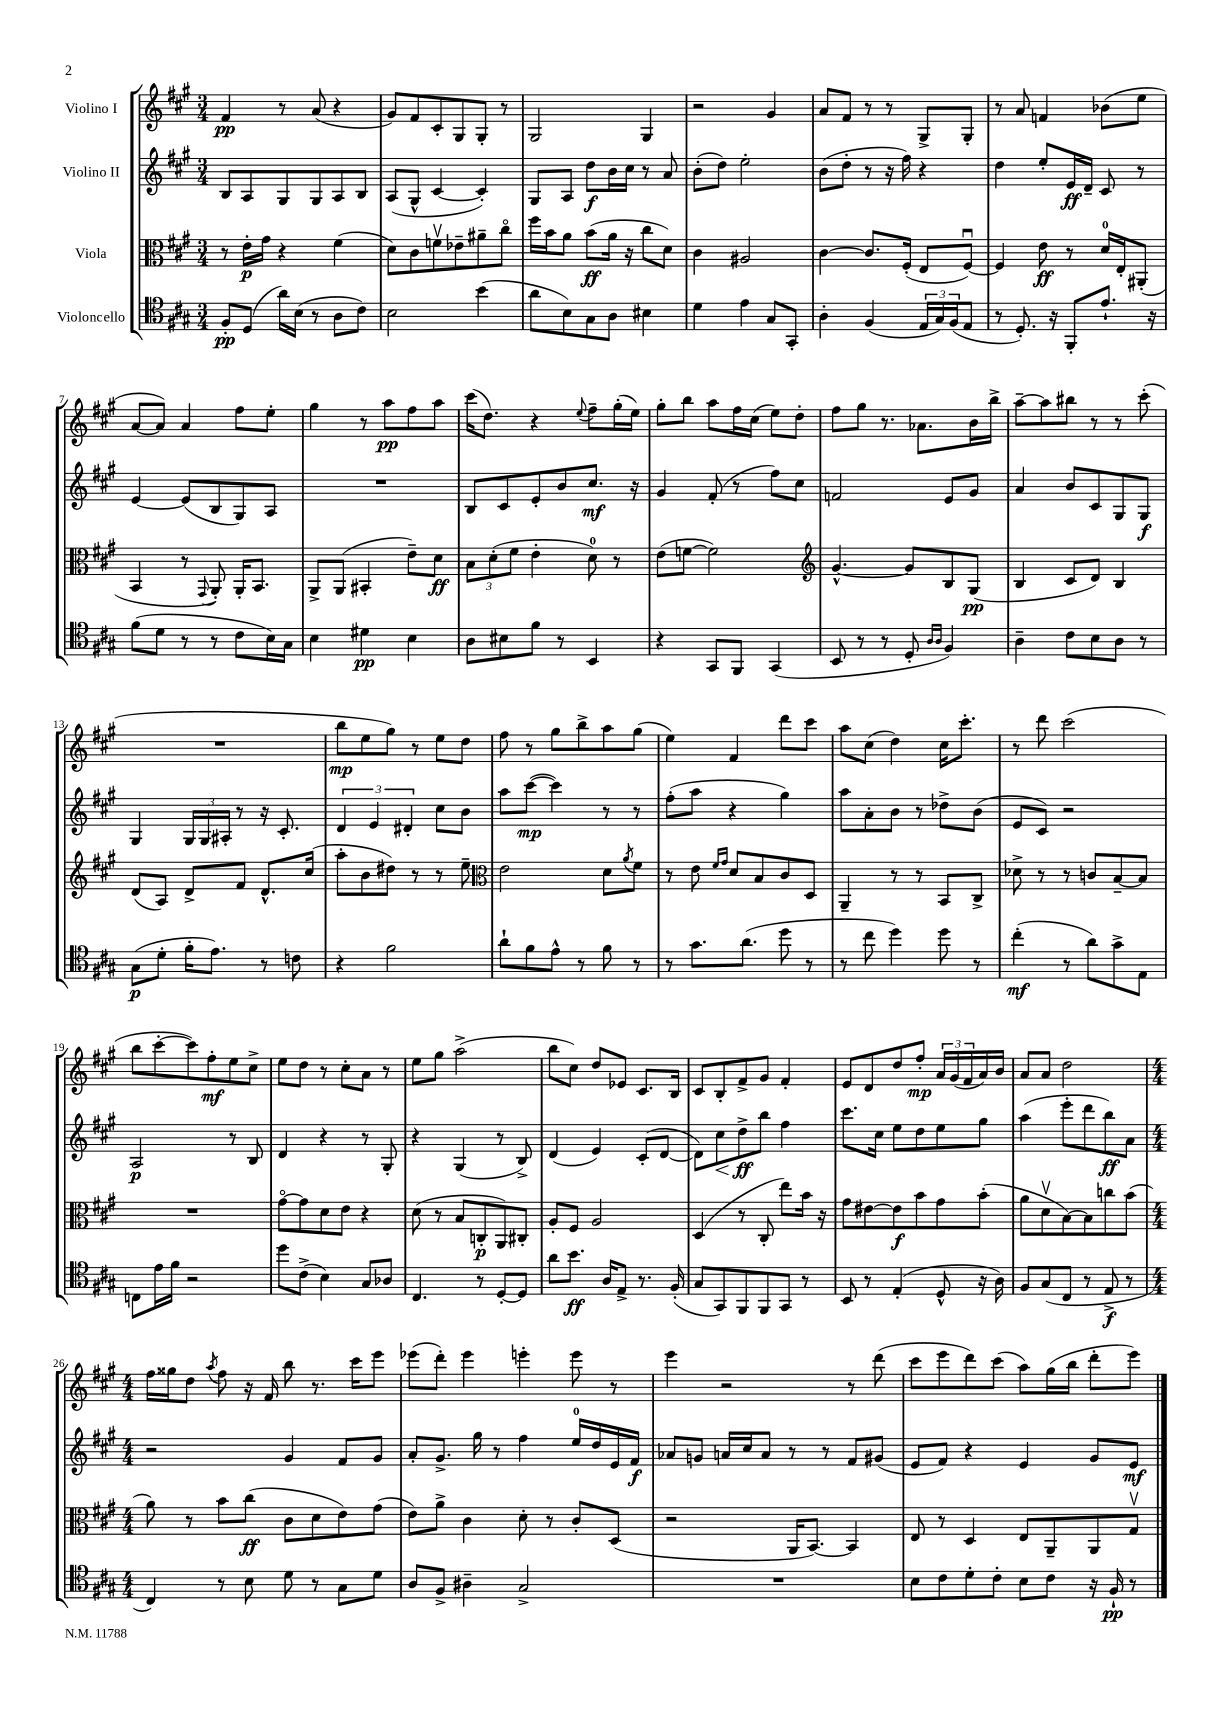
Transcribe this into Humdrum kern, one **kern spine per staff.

**kern	**dynam	**kern	**dynam	**kern	**dynam	**kern	**dynam
*part4	*part4	*part3	*part3	*part2	*part2	*part1	*part1
*staff4	*staff4	*staff3	*staff3	*staff2	*staff2	*staff1	*staff1
*I"Violoncello	*	*I"Viola	*	*I"Violino II	*	*I"Violino I	*
*clefC4	*	*clefC3	*	*clefG2	*	*clefG2	*
*k[f#c#g#]	*	*k[f#c#g#]	*	*k[f#c#g#]	*	*k[f#c#g#]	*
*M3/4	*	*M3/4	*	*M3/4	*	*M3/4	*
=1	=1	=1	=1	=1	=1	=1	=1
8F#'/L	pp	8r	.	8B/L	.	4f#/	pp
(8D/J	.	16e'\LL	p	8A/	.	.	.
.	.	16g#\JJ	.	.	.	.	.
16a\LL)	.	4r	.	8G#/	.	8r	.
(16B\JJ	.	.	.	.	.	.	.
8r	.	.	.	8G#/	.	(8a/	.
8A\L	.	(4f#\	.	8A/	.	4r	.
8c#\J)	.	.	.	8B/J	.	.	.
=2	=2	=2	=2	=2	=2	=2	=2
2B\	.	8d\L)	.	(8A/L	.	8g#/L)	.
.	.	8c#\	.	8G#^^/J	.	8f#/	.
.	.	8fnv\	.	[4c#/	.	8c#'/	.
.	.	8e-X~\	.	.	.	8G#/	.
(4b\	.	8a#X~\	.	4c#'/])	.	8G#'/J	.
.	.	8cc#\J	.	.	.	8r	.
=3	=3	=3	=3	=3	=3	=3	=3
8a\L	.	16ff#\LL	.	8G#/L	.	2G#/	.
.	.	16b\J	.	.	.	.	.
8B\)	.	8a\J	.	8A/J	.	.	.
8G#\	.	(8b\L	ff	8dd\L	f	.	.
8A\J	.	16a\Jk	.	16b\L	.	.	.
.	.	16r	.	16cc#\JJ	.	.	.
4B#X\	.	8cc#\L	.	8r	.	4G#/	.
.	.	8d\J)	.	8a/	.	.	.
=4	=4	=4	=4	=4	=4	=4	=4
4d\	.	4c#\	.	(8b'\L	.	2r	.
.	.	.	.	8dd\J)	.	.	.
4e\	.	2A#X/	.	2ee'\	.	.	.
8G#/L	.	.	.	.	.	4g#/	.
8GG#'/J	.	.	.	.	.	.	.
=5	=5	=5	=5	=5	=5	=5	=5
4A'\	.	[4c#\	.	(8b\L	.	8a/L	.
.	.	.	.	8dd'\J	.	8f#/J	.
(4F#/	.	8.c#/L]	.	8r	.	8r	.
.	.	.	.	16r	.	8r	.
.	.	(16F#'/Jk	.	16ff#\)	.	.	.
24E/LL	.	8E/L	.	4r	.	8G#^/L	.
24G#/)	.	.	.	.	.	.	.
(24F#/J	.	.	.	.	.	.	.
8E/J	.	[8F#u/J)	.	.	.	8G#'/J	.
=6	=6	=6	=6	=6	=6	=6	=6
8r	.	4F#/]	.	4dd\	.	8r	.
8.D'/)	.	.	.	.	.	8a/	.
.	.	8e\	ff	8ee'/L	.	4fn/	.
16r	.	.	.	.	.	.	.
8FF#'/L	.	8r	.	16e/L	ff	.	.
.	.	.	.	16d~/JJ	.	.	.
8.e`/J	.	16d/LL	.	8c#/	.	(8b-X\L	.
.	.	16E'/J	.	.	.	.	.
.	.	(8AA#X'/J	.	8r	.	8ee\J	.
16r	.	.	.	.	.	.	.
!!LO:LB:g=z
=7	=7	=7	=7	=7	=7	=7	=7
(8f#\L	.	4BB/	.	[4e/	.	[8a/L	.
8d\J	.	.	.	.	.	8a/J])	.
8r	.	8r	.	(8e/L]	.	4a/	.
.	.	8qqGG#/	.	.	.	.	.
8r	.	8AA'/)	.	8B/	.	.	.
8c#\L	.	16AA'/KL	.	8G#/)	.	8ff#\L	.
.	.	8.BB/J	.	.	.	.	.
16B\L)	.	.	.	8A/J	.	8ee'\J	.
16G#\JJ	.	.	.	.	.	.	.
=8	=8	=8	=8	=8	=8	=8	=8
4B\	.	8AA^/L	.	2.r	.	4gg#\	.
.	.	(8AA/J	.	.	.	.	.
4d#X\	pp	4BB#X'/	.	.	.	8r	.
.	.	.	.	.	.	8aa\L	pp
4B\	.	8e~\L)	.	.	.	8ff#\	.
.	.	8d\J	ff	.	.	8aa\J	.
=9	=9	=9	=9	=9	=9	=9	=9
8A\L	.	12B\L	.	8B/L	.	(16ccc#\KL	.
.	.	.	.	.	.	8.dd\J)	.
.	.	(12d'\	.	.	.	.	.
8B#X\	.	.	.	8c#/	.	.	.
.	.	12f#\J	.	.	.	.	.
8f#\J	.	4e'\	.	8e'/	.	4r	.
8r	.	.	.	8b/	.	.	.
.	.	.	.	.	.	8qqee/	.
4BB/	.	8d\)	.	8.cc#/J	mf	8ff#~\L	.
.	.	8r	.	.	.	(16gg#'\L	.
.	.	.	.	16r	.	16ee\JJ)	.
=10	=10	=10	=10	=10	=10	=10	=10
4r	.	(8e\L	.	4g#/	.	8gg#'\L	.
.	.	[8fn\J	.	.	.	8bb\J	.
8GG#/L	.	2f\])	.	(8f#'/	.	8aa\L	.
8FF#/J	.	.	.	8r	.	16ff#\L	.
.	.	.	.	.	.	(16cc#\JJ	.
(4GG#/	.	.	.	8ff#\L)	.	8ee\L)	.
.	.	.	.	8cc#\J	.	8dd'\J	.
=11	=11	=11	=11	=11	=11	=11	=11
*	*	*clefG2	*	*	*	*	*
8BB/	.	[4.g#^^/	.	2fn/	.	8ff#\L	.
8r	.	.	.	.	.	8gg#\J	.
8r	.	.	.	.	.	8.r	.
8D'/	.	8g#/L]	.	.	.	.	.
.	.	.	.	.	.	8.a-X\L	.
16qqA/LL	.	.	.	.	.	.	.
16qqA/JJ	.	.	.	.	.	.	.
4F#/)	.	8B/	.	8e/L	.	.	.
.	.	(8G#/J	pp	8g#/J	.	16b\L	.
.	.	.	.	.	.	16bb^\JJ	.
=12	=12	=12	=12	=12	=12	=12	=12
4A~\	.	4B/	.	4a/	.	[8aa~\L	.
.	.	.	.	.	.	8aa\]	.
8c#\L	.	8c#/L	.	8b/L	.	8bb#X\J	.
8B\	.	8d/J)	.	8c#/	.	8r	.
8A\J	.	4B/	.	8G#/	.	8r	.
8r	.	.	.	8G#/J	f	(8ccc#'\	.
!!LO:LB:g=z
=13	=13	=13	=13	=13	=13	=13	=13
(8G#\L	p	(8d/L	.	4G#/	.	2.r	.
8d'\J	.	8A/J)	.	.	.	.	.
16f#'\KL	.	8d^/L	.	24G#/LL	.	.	.
.	.	.	.	24G#/	.	.	.
8.e\J)	.	.	.	.	.	.	.
.	.	.	.	24A#X'/JJ	.	.	.
.	.	8f#/J	.	8r	.	.	.
8r	.	8.d^^/L	.	16r	.	.	.
.	.	.	.	8.c#'/	.	.	.
8cn\	.	.	.	.	.	.	.
.	.	(16cc#/Jk	.	.	.	.	.
=14	=14	=14	=14	=14	=14	=14	=14
4r	.	8aa'\L	.	6d/	.	8bb\L	mp
.	.	8b\	.	.	.	8ee\	.
.	.	.	.	6e/	.	.	.
2f#\	.	8dd#X\J)	.	.	.	8gg#\J)	.
.	.	.	.	6d#X'/	.	.	.
.	.	8r	.	.	.	8r	.
.	.	8r	.	8cc#\L	.	8ee\L	.
.	.	8ee~\	.	8b\J	.	8dd\J	.
=15	=15	=15	=15	=15	=15	=15	=15
*	*	*clefC3	*	*	*	*	*
8a`\L	.	2e\	.	8aa\L	.	8ff#\	.
8f#\	.	.	.	([8ccc#\J	mp	8r	.
8e^^\J	.	.	.	4ccc#\])	.	8gg#\L	.
8r	.	.	.	.	.	8bb^\	.
8f#\	.	8d\L	.	8r	.	8aa\	.
.	.	8qa/	.	.	.	.	.
8r	.	8f#\J	.	8r	.	(8gg#\J	.
=16	=16	=16	=16	=16	=16	=16	=16
8r	.	8r	.	(8ff#'\L	.	4ee\)	.
8.g#\L	.	8e\	.	8aa\J	.	.	.
.	.	16qqf#/LL	.	.	.	.	.
.	.	16qqg#/JJ	.	.	.	.	.
.	.	8d/L	.	4r	.	4f#/	.
(8.a\J	.	.	.	.	.	.	.
.	.	8B/	.	.	.	.	.
8dd\	.	8c#/	.	4gg#\)	.	8ddd\L	.
8r	.	8D/J	.	.	.	8ccc#\J	.
=17	=17	=17	=17	=17	=17	=17	=17
8r	.	4AA~/	.	8aa\L	.	8aa\L	.
8cc#\	.	.	.	8a'\	.	(8cc#\J	.
4dd\)	.	8r	.	8b\J	.	4dd\)	.
.	.	8r	.	8r	.	.	.
8dd\	.	8BB/L	.	8dd-X^\L	.	16cc#\KL	.
.	.	.	.	.	.	8.ccc#'\J	.
8r	.	8C#^/J	.	(8b\J	.	.	.
=18	=18	=18	=18	=18	=18	=18	=18
(4cc#'\	mf	8d-X^\	.	8e/L	.	8r	.
.	.	8r	.	8c#/J)	.	8ddd\	.
8r	.	8r	.	2r	.	(2ccc#\	.
8a\L)	.	8cn/L	.	.	.	.	.
8g#^\	.	[8B~/	.	.	.	.	.
8E\J	.	8B/J]	.	.	.	.	.
!!LO:LB:g=z
=19	=19	=19	=19	=19	=19	=19	=19
8Cn\L	.	2.r	.	2A/	p	8bb\L	.
16e\L	.	.	.	.	.	[8ccc#'\	.
16f#\JJ	.	.	.	.	.	.	.
2r	.	.	.	.	.	8ccc#\])	.
.	.	.	.	.	.	8ff#'\	mf
.	.	.	.	8r	.	8ee\	.
.	.	.	.	8B/	.	8cc#^\J	.
=20	=20	=20	=20	=20	=20	=20	=20
8dd\L	.	[8g#\L	.	4d/	.	8ee\L	.
(8c#^\J	.	8g#\]	.	.	.	8dd\J	.
4B\)	.	8d\	.	4r	.	8r	.
.	.	8e\J	.	.	.	8cc#'\L	.
8G#/L	.	4r	.	8r	.	8a\J	.
8A-X/J	.	.	.	8G#'/	.	8r	.
=21	=21	=21	=21	=21	=21	=21	=21
4.C#/	.	(8d\	.	4r	.	8ee\L	.
.	.	8r	.	.	.	8gg#\J	.
.	.	8B/L	.	(4G#/	.	(2aa^\	.
8r	.	8Cn'/	p	.	.	.	.
[8D'/L	.	8AA/)	.	8r	.	.	.
8D/J]	.	8C#X'/J	.	8B^/)	.	.	.
=22	=22	=22	=22	=22	=22	=22	=22
8a\L	.	8A'/L	.	(4d/	.	8bb\L	.
8.b\J	ff	8F#/J	.	.	.	8cc#\J)	.
.	.	2A/	.	4e/)	.	8dd/L	.
16A/KL	.	.	.	.	.	.	.
8E^/J	.	.	.	.	.	8e-X/J	.
8.r	.	.	.	(8c#'/L	.	8.c#/L	.
.	.	.	.	[8d/J	.	.	.
(16F#'/	.	.	.	.	.	16B/Jk	.
=23	=23	=23	=23	=23	=23	=23	=23
8G#/L	.	(4D/	.	8d\L])	.	8c#/L	.
!	!	!	!	!	!LO:HP:b	!	!
8GG#/)	.	.	.	8cc#\	<	8B'/	.
8FF#/	.	8r	.	8dd^\	ff	8f#^/	.
8FF#/	.	8C#'/	.	8bb\J	[	8g#/J	.
8GG#/J	.	8ee\L)	.	4ff#\	.	4f#'/	.
8r	.	16b\Jk	.	.	.	.	.
.	.	16r	.	.	.	.	.
=24	=24	=24	=24	=24	=24	=24	=24
8BB/	.	8g#\L	.	8.ccc#\L	.	8e/L	.
8r	.	[8e#X\	.	.	.	8d/	.
.	.	.	.	16cc#\Jk	.	.	.
(4E'/	.	8e#\]	f	8ee\L	.	8dd/	.
.	.	8b\	.	8dd\	.	8ff#'/J	mp
8D^^/	.	8g#\	.	8ee\	.	24a/LL	.
.	.	.	.	.	.	(24g#/	.
.	.	.	.	.	.	24f#/	.
16r	.	(8b'\J	.	8gg#\J	.	16a/)	.
16A\)	.	.	.	.	.	16b/JJ	.
=25	=25	=25	=25	=25	=25	=25	=25
8F#/L	.	8a\L	.	(4aa\	.	8a/L	.
(8G#/	.	8dv\	.	.	.	8a/J	.
8C#/J	.	[8B\)	.	8eee'\L	.	2dd\	.
8r	.	8B\]	.	8ddd\	.	.	.
8E^/	f	8ccn\	.	8bb\)	ff	.	.
8r	.	(8b\J	.	8a\J	.	.	.
!!LO:LB:g=z
=26	=26	=26	=26	=26	=26	=26	=26
*M4/4	*	*M4/4	*	*M4/4	*	*M4/4	*
4C#/)	.	8a\)	.	2r	.	16ff#\LL	.
.	.	.	.	.	.	16gg##X\J	.
.	.	8r	.	.	.	8dd\J	.
.	.	.	.	.	.	8qaa/	.
8r	.	8b\L	.	.	.	8ff#\	.
8B\	.	(8cc#\J	ff	.	.	16r	.
.	.	.	.	.	.	16f#/	.
8d\	.	8c#\L	.	4g#/	.	8bb\	.
8r	.	8d\	.	.	.	8.r	.
8G#\L	.	8e\)	.	8f#/L	.	.	.
.	.	.	.	.	.	16ccc#\KL	.
8d\J	.	(8g#\J	.	8g#/J	.	8eee\J	.
=27	=27	=27	=27	=27	=27	=27	=27
8A/L	.	8e\L)	.	8a'/L	.	(8eee-X\L	.
8F#^/J	.	8a^\J	.	8.g#^/J	.	8ddd'\J)	.
4A#X~\	.	4c#\	.	.	.	4eee-\	.
.	.	.	.	16gg#\	.	.	.
.	.	.	.	8r	.	.	.
2G#^/	.	8d'\	.	4ff#\	.	4eeen'\	.
.	.	8r	.	.	.	.	.
.	.	8c#'/L	.	16ee/LL	.	8eee\	.
.	.	.	.	16dd/	.	.	.
.	.	(8D/J	.	16e/	.	8r	.
.	.	.	.	16f#/JJ	f	.	.
=28	=28	=28	=28	=28	=28	=28	=28
1r	.	2r	.	8a-X/L	.	4eee\	.
.	.	.	.	8gn/J	.	.	.
.	.	.	.	16an/LL	.	2r	.
.	.	.	.	16cc#/J	.	.	.
.	.	.	.	8a/J	.	.	.
.	.	16AA/KL	.	8r	.	.	.
.	.	[8.BB/J)	.	.	.	.	.
.	.	.	.	8r	.	.	.
.	.	4BB/]	.	8f#/L	.	8r	.
.	.	.	.	(8g#X/J	.	(8ddd\	.
=29	=29	=29	=29	=29	=29	=29	=29
8B\L	.	8E/	.	8e/L	.	8ccc#\L	.
8c#\	.	8r	.	8f#/J)	.	8eee\	.
8d'\	.	4D/	.	4r	.	8ddd\)	.
8c#'\J	.	.	.	.	.	(8ccc#\J	.
8B\L	.	8E/L	.	4e/	.	8aa\L)	.
8c#\J	.	8AA~/	.	.	.	(16gg#\L	.
.	.	.	.	.	.	16bb\JJ	.
16r	.	8AA/	.	8g#/L	.	8ddd'\L	.
16F#`/	pp	.	.	.	.	.	.
8r	.	8G#v/J	.	8e/J	mf	8eee\J)	.
==	==	==	==	==	==	==	==
*-	*-	*-	*-	*-	*-	*-	*-
